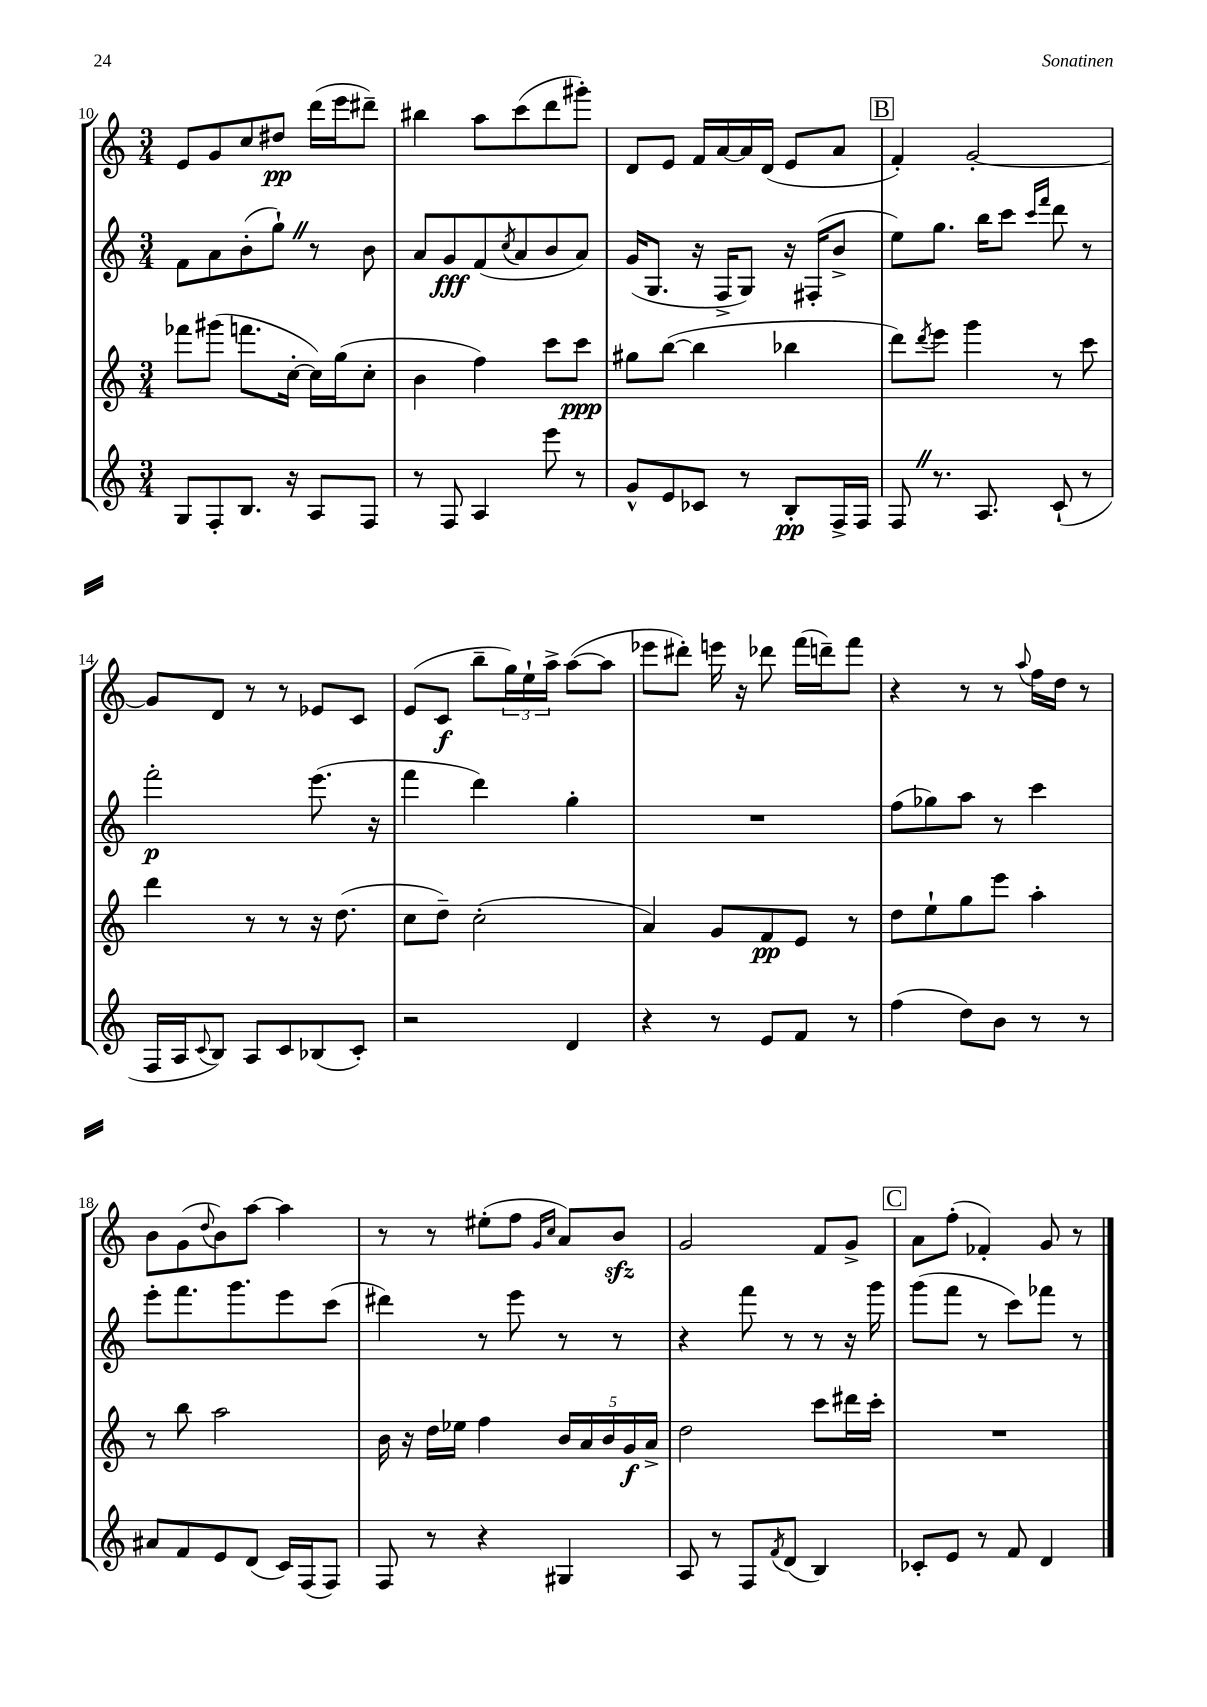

**kern	**kern	**kern	**kern
*staff4	*staff3	*staff2	*staff1
*clefG2	*clefG2	*clefG2	*clefG2
*k[]	*k[]	*k[]	*k[]
*M3/4	*M3/4	*M3/4	*M3/4
8G/L	8fff-\L	8f\L	8e/L
8F'/	(8ggg#\J	8a\	8g/
8.B/J	8.fff\L	(8b'\	8cc/
.	.	8gg`\J)	8dd#/J
16r	[16cc'\Jk	.	.
8A/L	16cc\]LL)	8r	(16ddd\LL
.	(16gg\J	.	16eee\J
8F/J	8cc'\J	8b\	8ddd#~\J)
=	=	=	=
8r	4b\	8a/L	4bb#\
8F/	.	8g/	.
4A/	4ff\)	(8f/	8aa\L
.	.	8qcc/	.
.	.	8a/	(8ccc\
8eee\	8ccc\L	8b/	8ddd\
8r	8ccc\J	8a/J)	8ggg#'\J)
=	=	=	=
8g^^/L	8gg#\L	(16g/LK	8d/L
.	.	8.G/J	.
8e/	([8bb\J	.	8e/J
8c-/J	4bb\]	16r	16f/LL
.	.	16F^/LK	[16a/
8r	.	8G/J)	16a/]
.	.	.	(16d/JJ
8B'/L	4bb-\	16r	8e/L
.	.	(16F#'/LK	.
16F^/L	.	8b^/J	8a/J
16F/JJ	.	.	.
=	=	=	=
8F/	8ddd\L)	8ee\L)	4f'/)
.	8qddd/	.	.
8.r	8eee\J	8.gg\J	.
.	4ggg\	.	[2g'/
8.A/	.	16bb\LK	.
.	.	8ccc\J	.
.	.	16qqccc/LL	.
.	.	16qqfff/JJ	.
(8c`/	8r	8ddd\	.
8r	8ccc\	8r	.
=	=	=	=
16F/LL	4ddd\	2fff'\	8g/]L
16A/J	.	.	.
8qqc/	.	.	.
8B/J)	.	.	8d/J
8A/L	8r	.	8r
8c/	8r	.	8r
(8B-/	16r	(8.eee\	8e-/L
.	(8.dd\	.	.
8c'/J)	.	.	8c/J
.	.	16r	.
=	=	=	=
2r	8cc\L	4fff\	(8e/L
.	8dd~\J)	.	8c/J
.	(2cc'\	4ddd\)	8bb~\L
.	.	.	24gg\L)
.	.	.	24ee`\
.	.	.	24aa^\JJ
4d/	.	4gg'\	([8aa\L
.	.	.	8aa\]J
=	=	=	=
4r	4a/)	2.r	8eee-\L
.	.	.	8ddd#'\J)
8r	8g/L	.	16eee\
.	.	.	16r
8e/L	8f/	.	8ddd-\
8f/J	8e/J	.	(16fff\LL
.	.	.	16ddd~\J)
8r	8r	.	8fff\J
=	=	=	=
(4ff\	8dd\L	(8ff\L	4r
.	8ee`\	8gg-\)	.
8dd\L)	8gg\	8aa\J	8r
8b\J	8eee\J	8r	8r
.	.	.	8qqaa/
8r	4aa'\	4ccc\	16ff\LL
.	.	.	16dd\JJ
8r	.	.	8r
=	=	=	=
8a#/L	8r	8eee'\L	8b\L
8f/	8bb\	8.fff\	(8g\
.	.	.	8qqdd/
8e/	2aa\	.	8b\)
.	.	8.ggg\	.
(8d/J	.	.	[8aa\J
16c/LL)	.	8eee\	4aa\]
(16F/J	.	.	.
8F/J)	.	(8ccc\J	.
=	=	=	=
8F/	16b\	4ddd#\)	8r
.	16r	.	.
8r	16dd\LL	.	8r
.	16ee-\JJ	.	.
4r	4ff\	8r	(8ee#'\L
.	.	8eee\	8ff\J
.	.	.	16qqg/LL
.	.	.	16qqcc/JJ
4G#/	20b/LL	8r	8a/L)
.	20a/	.	.
.	20b/	.	.
.	.	8r	8b/J
.	20g/	.	.
.	20a^/JJ	.	.
=	=	=	=
8A/	2dd\	4r	2g/
8r	.	.	.
8F/L	.	8fff\	.
8qf/	.	.	.
(8d/J	.	8r	.
4B/)	8ccc\L	8r	8f/L
.	16ddd#\L	16r	8g^/J
.	16ccc'\JJ	16ggg\	.
=	=	=	=
8c-'/L	2.r	(8ggg\L	8a\L
8e/J	.	8fff\J	(8ff'\J
8r	.	8r	4f-'/)
8f/	.	8ccc\L)	.
4d/	.	8fff-\J	8g/
.	.	8r	8r
==	==	==	==
*-	*-	*-	*-
